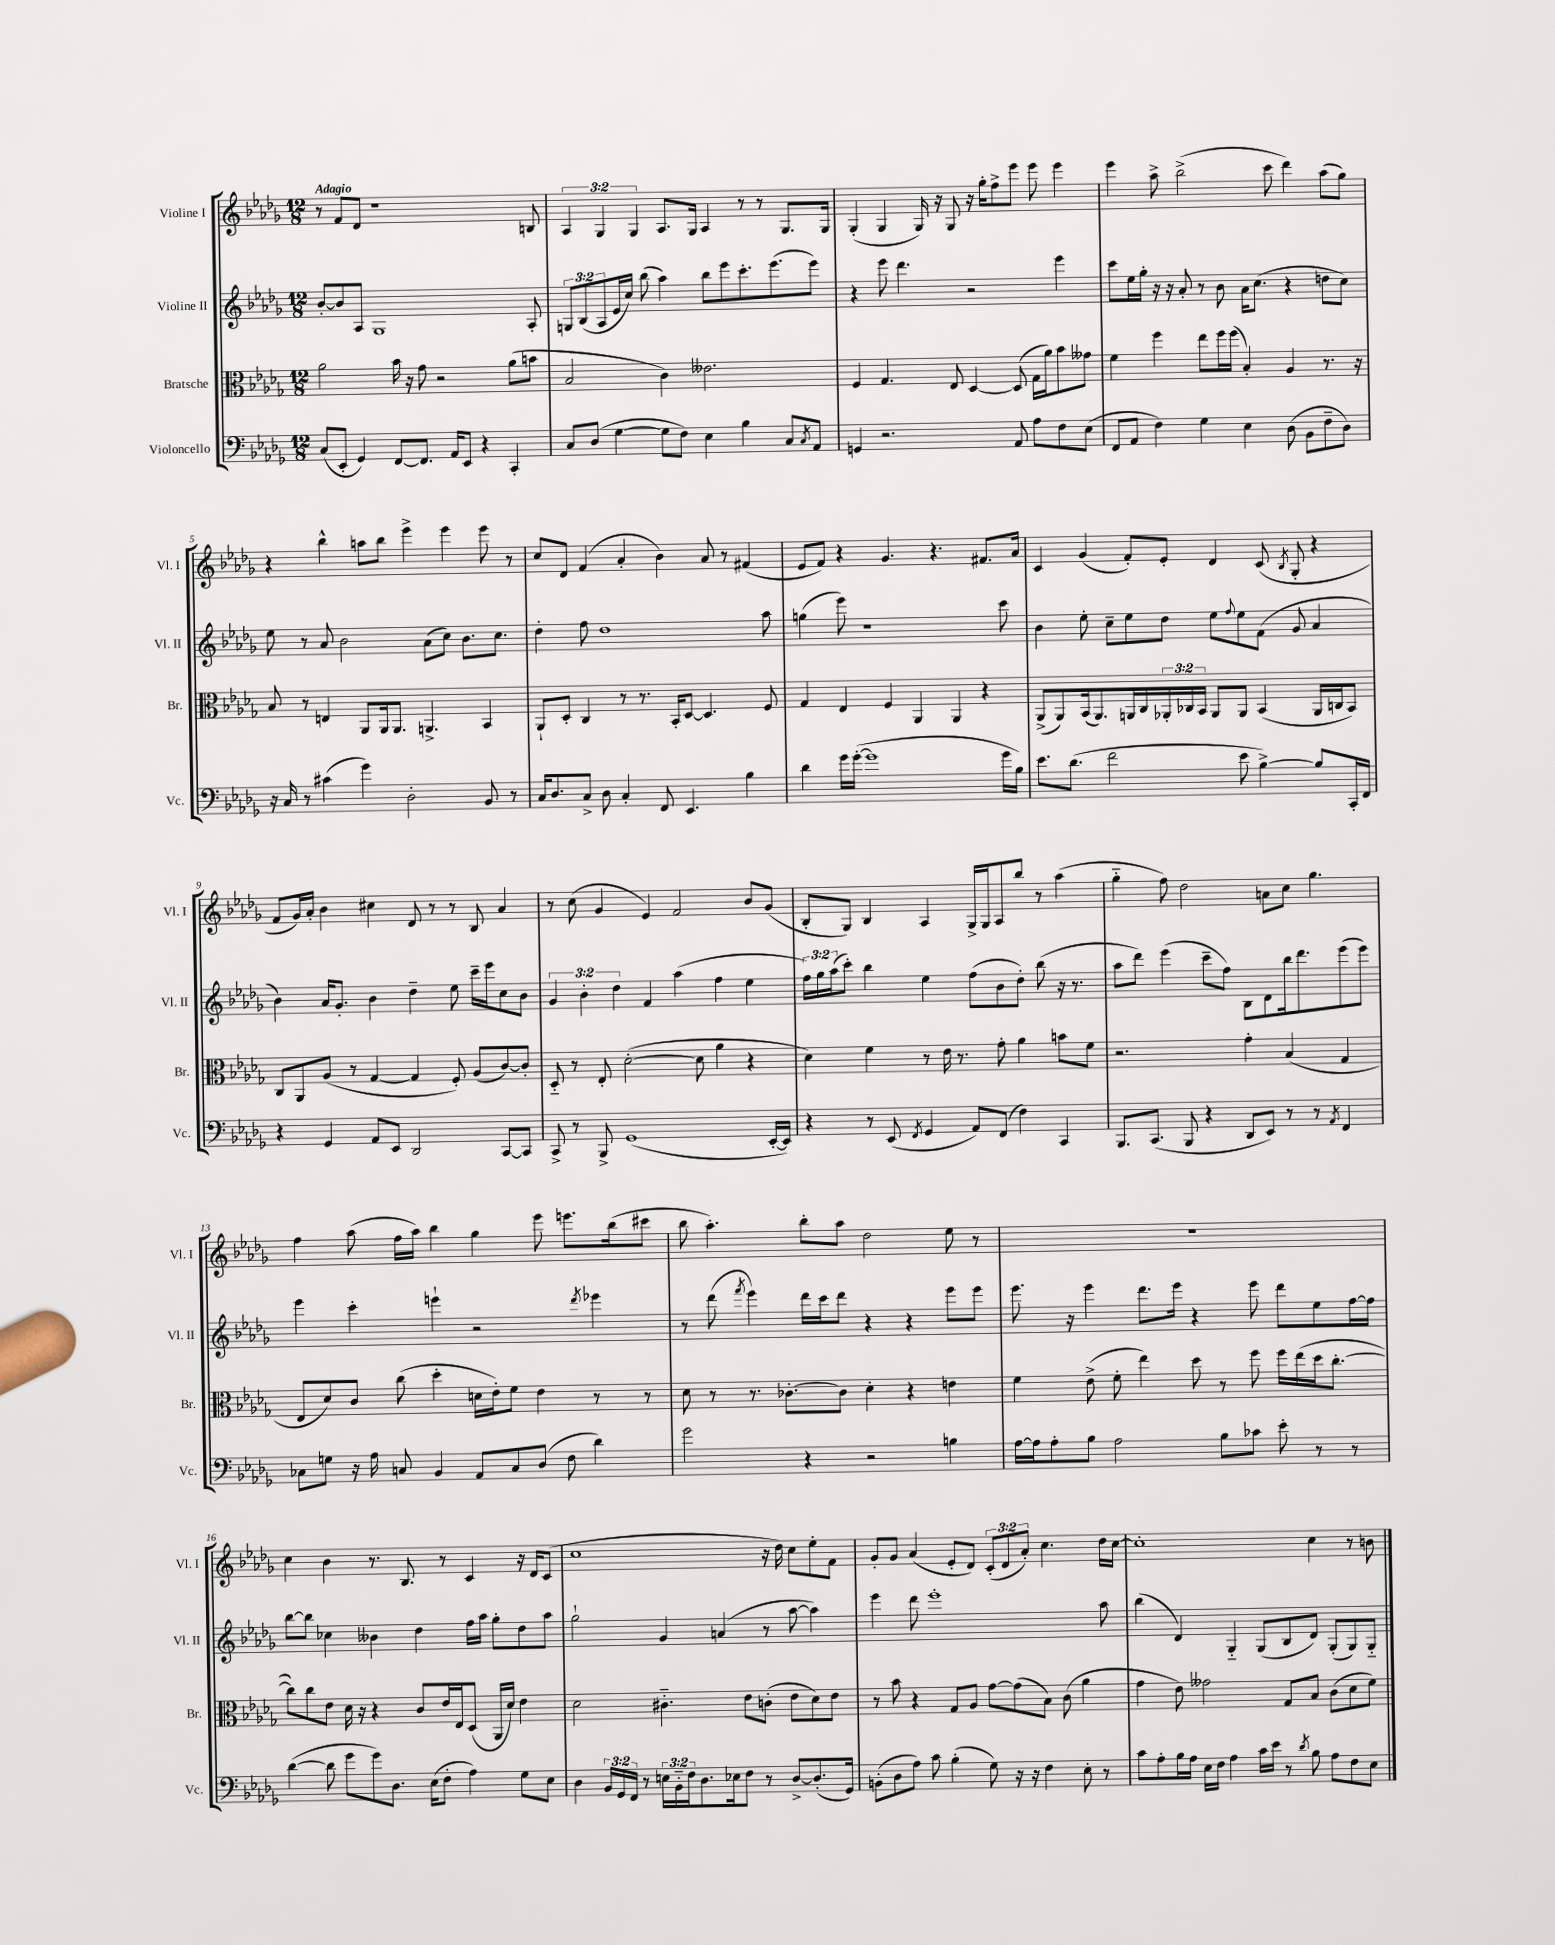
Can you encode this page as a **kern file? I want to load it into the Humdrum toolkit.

**kern	**kern	**kern	**kern
*staff4	*staff3	*staff2	*staff1
*clefF4	*clefC3	*clefG2	*clefG2
*k[b-e-a-d-g-]	*k[b-e-a-d-g-]	*k[b-e-a-d-g-]	*k[b-e-a-d-g-]
*M12/8	*M12/8	*M12/8	*M12/8
(8C	2a-	[8b-'	8r
8EE-'	.	8b-]	8f
4GG-)	.	8A-	8d-
.	.	1G-	1r
[8FF	16b-	.	.
.	16r	.	.
8.FF]	8g-	.	.
.	2r	.	.
16AA-	.	.	.
8EE-	.	.	.
4r	.	.	.
4CC'	(8a-	.	.
.	8b	8A-'	8B
=	=	=	=
8C	2B-	12G	6A-
.	.	(12B-	.
(8D-	.	.	.
.	.	12A-	6G-
[4G-	.	16e-	.
.	.	16cc)	.
.	.	.	6G-
.	.	(8bb-	.
8G-]	4c)	4aa-)	8.A-
8F)	.	.	.
.	.	.	16G-
4E-	2.e--	8bb-	4A-
.	.	8eee-	.
4B-	.	8.ccc'	8r
.	.	.	8r
.	.	(8.eee-	.
8C	.	.	8.G-
8qC	.	.	.
8AA-	.	8eee-)	.
.	.	.	16G-
=	=	=	=
4GG	4F	4r	(4G-'
2.r	4.G-	8eee-	4G-
.	.	4.ddd-	.
.	.	.	16G-)
.	.	.	16r
.	8E-	.	8G-
.	[4D-	2r	16r
.	.	.	16gg-'
.	.	.	8ff^
8AA-	(8D-]	.	8eee-
8A-	16G-	.	8eee-
.	16a-)	.	.
8F	8b-	4eee-	4eee-
(8E-	8g--	.	.
=	=	=	=
8FF	4f	8ccc	4eee-
8AA-	.	16ee-	.
.	.	16gg-'	.
4F)	4ff	16r	8aa-^
.	.	16r	.
.	.	8a-'	(2bb-^
4G-	8ee-	8r	.
.	16ff	8b-	.
.	(16ff	.	.
4E-	4B-')	16a-	.
.	.	(8.cc	.
.	.	.	8ccc
(8D-	4A-	4r	4ddd-)
8BB-	.	.	.
8F~	8.r	8dd	(8aa-
8D-)	.	8cc)	8gg-)
.	16r	.	.
=	=	=	=
16r	8B-	8ee-	4r
16C	.	.	.
8r	8r	8r	.
(4c#	4E	8a-	4bb-^^
.	.	2b-	.
4g-)	8AA-	.	8aa
.	16AA-	.	8bb-
.	8.AA-	.	.
2D-'	.	.	4eee-^
.	4.AA^	(8a-	.
.	.	8cc)	4eee-
.	.	8.b-	.
8BB-	4BB-	.	8eee-
.	.	8.cc	.
8r	.	.	8r
=	=	=	=
16C	8AA-`	4dd-'	8cc
8.D-	.	.	.
.	8D-'	.	8d-
8C^	4C	8ff	(4f
8D-	.	1dd-	.
4C'	8r	.	4a-'
.	8.r	.	.
8FF	.	.	4b-)
.	16BB-'	.	.
4.EE-	[8D-	.	.
.	4.D-]	.	8a-
.	.	.	8r
4B-	.	.	(4f#
.	8F	8aa-	.
=	=	=	=
4d-	4G-	(4gg	8e-
.	.	.	8f)
16g-	4E-	8eee-)	4r
([16g-'	.	.	.
1g-]	.	1r	.
.	4F	.	4.g-
.	4AA-	.	.
.	.	.	4.r
.	4AA-	.	.
.	4r	.	8.f#
16g-	.	8ccc	.
16B-)	.	.	16a-
=	=	=	=
8.e-	(8AA-^	4b-	4c
.	8AA-)	.	.
(8.d-	.	.	.
.	(16BB-	8ee-'	(4g-
.	8.AA-)	.	.
2f	.	8cc~	.
.	16AA	8ee-	8f')
.	16C	.	.
.	24AA-'	8dd-	8e-'
.	24C-	.	.
.	24BB-	.	.
.	8AA-	8ee-	4d-
.	.	8qqff	.
8e-	8AA-	8ee-	.
[4B-^)	(4BB-	(8f	(8c
.	.	.	8qB-
.	.	8g-	8G-'
8B-]	16AA-	4a-	4r
.	16C	.	.
16CC'	8BB-)	.	.
16FF	.	.	.
=	=	=	=
4r	8C	4b-)	8f
.	8AA-	.	16g-)
.	.	.	16a-'
4GG-	(8A-	16a-	4b-
.	.	8.g-'	.
.	8r	.	.
8AA-	[4G-	4b-	4cc#
8EE-	.	.	.
2DD-	4G-]	4dd-~	8d-
.	.	.	8r
.	8F')	8ee-	8r
.	(8A-	16ccc~	8B-
.	.	16eee-	.
[8CC	[8c)	8cc	4a-
8CC]	8c']	8b-	.
=	=	=	=
8CC^	8D-'~	6g-	8r
8r	8r	.	(8cc
.	.	6b-'	.
8BBB-^	8E-'	.	4g-
.	.	6dd-	.
(1GG-	([2d-'	.	.
.	.	4f	4e-)
.	.	(4aa-	2f
.	8d-]	.	.
.	4a-	4ff	.
.	4r	4ee-	8b-
[16EE-'	.	.	(8g-
16EE-])	.	.	.
=	=	=	=
4r	4d-)	24ff)	8B-'
.	.	24gg-	.
.	.	(24aa-	.
.	.	8ccc')	8G-)
8r	4f	4bb-	4B-
(8EE-	.	.	.
8qFF	.	.	.
4GG-	8r	4ee-	4A-
.	16e-	.	.
.	8.r	.	.
8AA-)	.	(8ff	16G-^
.	.	.	16G-
(8FF	8g-'	8b-	8A-
4F)	4a-	8dd-')	8bb-
.	.	(8bb-	8r
4CC	8b	16r	(4aa-
.	.	8.r	.
.	8f	.	.
=	=	=	=
8.BBB-	2.r	8aa-	4gg-'~
.	.	8ddd-)	.
(8.CC	.	.	.
.	.	(4eee-	8ff)
8BBB-	.	.	2dd-
4r	.	8ccc~	.
.	.	8ff)	.
8DD-	4g-'	8B-	.
8EE-)	.	8d-	8a
8r	(4B-	16bb-	8cc
.	.	8.ddd-	.
8r	.	.	4.gg-
8qAA-	.	.	.
4FF	4G-	(8eee-	.
.	.	8eee-)	.
=	=	=	=
8C-	8E-	4eee-	4ff
8G	8d-)	.	.
16r	8c	4ccc'	(8aa-
16A-	.	.	.
8C	(8cc	.	16ff
.	.	.	16aa-)
4BB-	4dd-'	4eee`	4bb-
8AA-	16d	2r	4gg-
.	16e-')	.	.
8C	8f	.	.
(8D-	4e-	.	8eee-
8F	.	.	8.eee
.	.	8qddd-	.
4d-)	8r	4eee-	.
.	.	.	(16bb-
.	8r	.	8ccc#
=	=	=	=
2g-	8d-	8r	8bb-
.	8r	(8ddd-	4.aa-')
.	.	8qfff	.
.	8.r	4eee-)	.
.	[8.c-'	.	.
4r	.	16ddd-	8bb-'
.	.	16ccc	.
.	8c-]	8ddd-	8aa-
2r	4d-'	4r	2dd-
.	4r	4r	.
4B	4e	8eee-	8ee-
.	.	8eee-	8r
=	=	=	=
[16A-	4f	8.eee-	1.r
16A-]	.	.	.
8A-'	.	.	.
.	.	16r	.
8B-	(8e-^	4eee-	.
2A-	8f'	.	.
.	4ee-)	8.ddd-	.
.	.	16eee-	.
.	8dd-	4r	.
8B-	8r	.	.
8c-	8ff	8eee-	.
8e-'	16ff	8ddd-	.
.	(16ee-	.	.
8r	16dd-	8ee-	.
.	[8.cc'	.	.
8r	.	[16ff	.
.	.	16ff]	.
=	=	=	=
([4d-	8cc])	[8bb-	4cc
.	8cc	8bb-]	.
8d-]	8e-	4cc-	4b-
8g-	16d-	.	.
.	16r	.	.
8g-)	4r	4b--	8.r
8.D-	.	.	.
.	.	.	8.B-
.	8c	4dd-	.
(16E-	.	.	.
8F'	16e-	.	8r
.	16E-	.	.
4A-)	(8D-	16ff	4c
.	.	16aa-	.
.	16AA-	8gg-'	.
.	16d-)	.	.
8G-	4e-	8dd-	16r
.	.	.	16d-
8E-	.	8aa-	(8c
=	=	=	=
4D-	2d-	2gg-`	1cc
24BB-	.	.	.
24GG-	.	.	.
24FF	.	.	.
8r	.	.	.
24E	4.c#'~	4g-	.
24BB-'~	.	.	.
24F	.	.	.
8.D-	.	.	.
.	.	(4a	.
16E-	.	.	.
8F	8e-	.	.
8r	(8c'	8r	16r
.	.	.	16dd-)
[8D-^	8e-	[8aa-	8cc
(8.D-']	8d-)	4aa-])	8ee-'
.	8e-	.	8f
16GG-)	.	.	.
=	=	=	=
(8BB'	8r	4eee-	8g-'
8D-	8b-	.	8g-
8A-)	4r	8ddd-	(4a-
8c	.	1eee-'	.
(4B-'	8G-	.	8e-'
.	8A-	.	8d-)
8G-)	[8g-	.	(12c'
.	.	.	12d-
16r	(8g-]	.	.
.	.	.	12a-')
16r	.	.	.
4F	8B-)	.	4.cc
.	(8c	.	.
8E-'	4a-	.	.
8r	.	8aa-	16dd-
.	.	.	[16cc
=	=	=	=
8c	4g-	(4bb-	1cc']
8A-'	.	.	.
16B-	8e-)	4d-)	.
16A-	.	.	.
16E-	2g--	.	.
16F	.	.	.
4A-	.	4G-'~	.
16c	.	(8G-	.
16e-	.	.	.
8r	8G-	8B-	.
8qd-	.	.	.
8B-	8B-	8d-)	4cc
8A-	(8c	(8G-'	.
8F	8d-	8G-)	8r
8E-	8f)	8G-'~	8b
==	==	==	==
*-	*-	*-	*-
